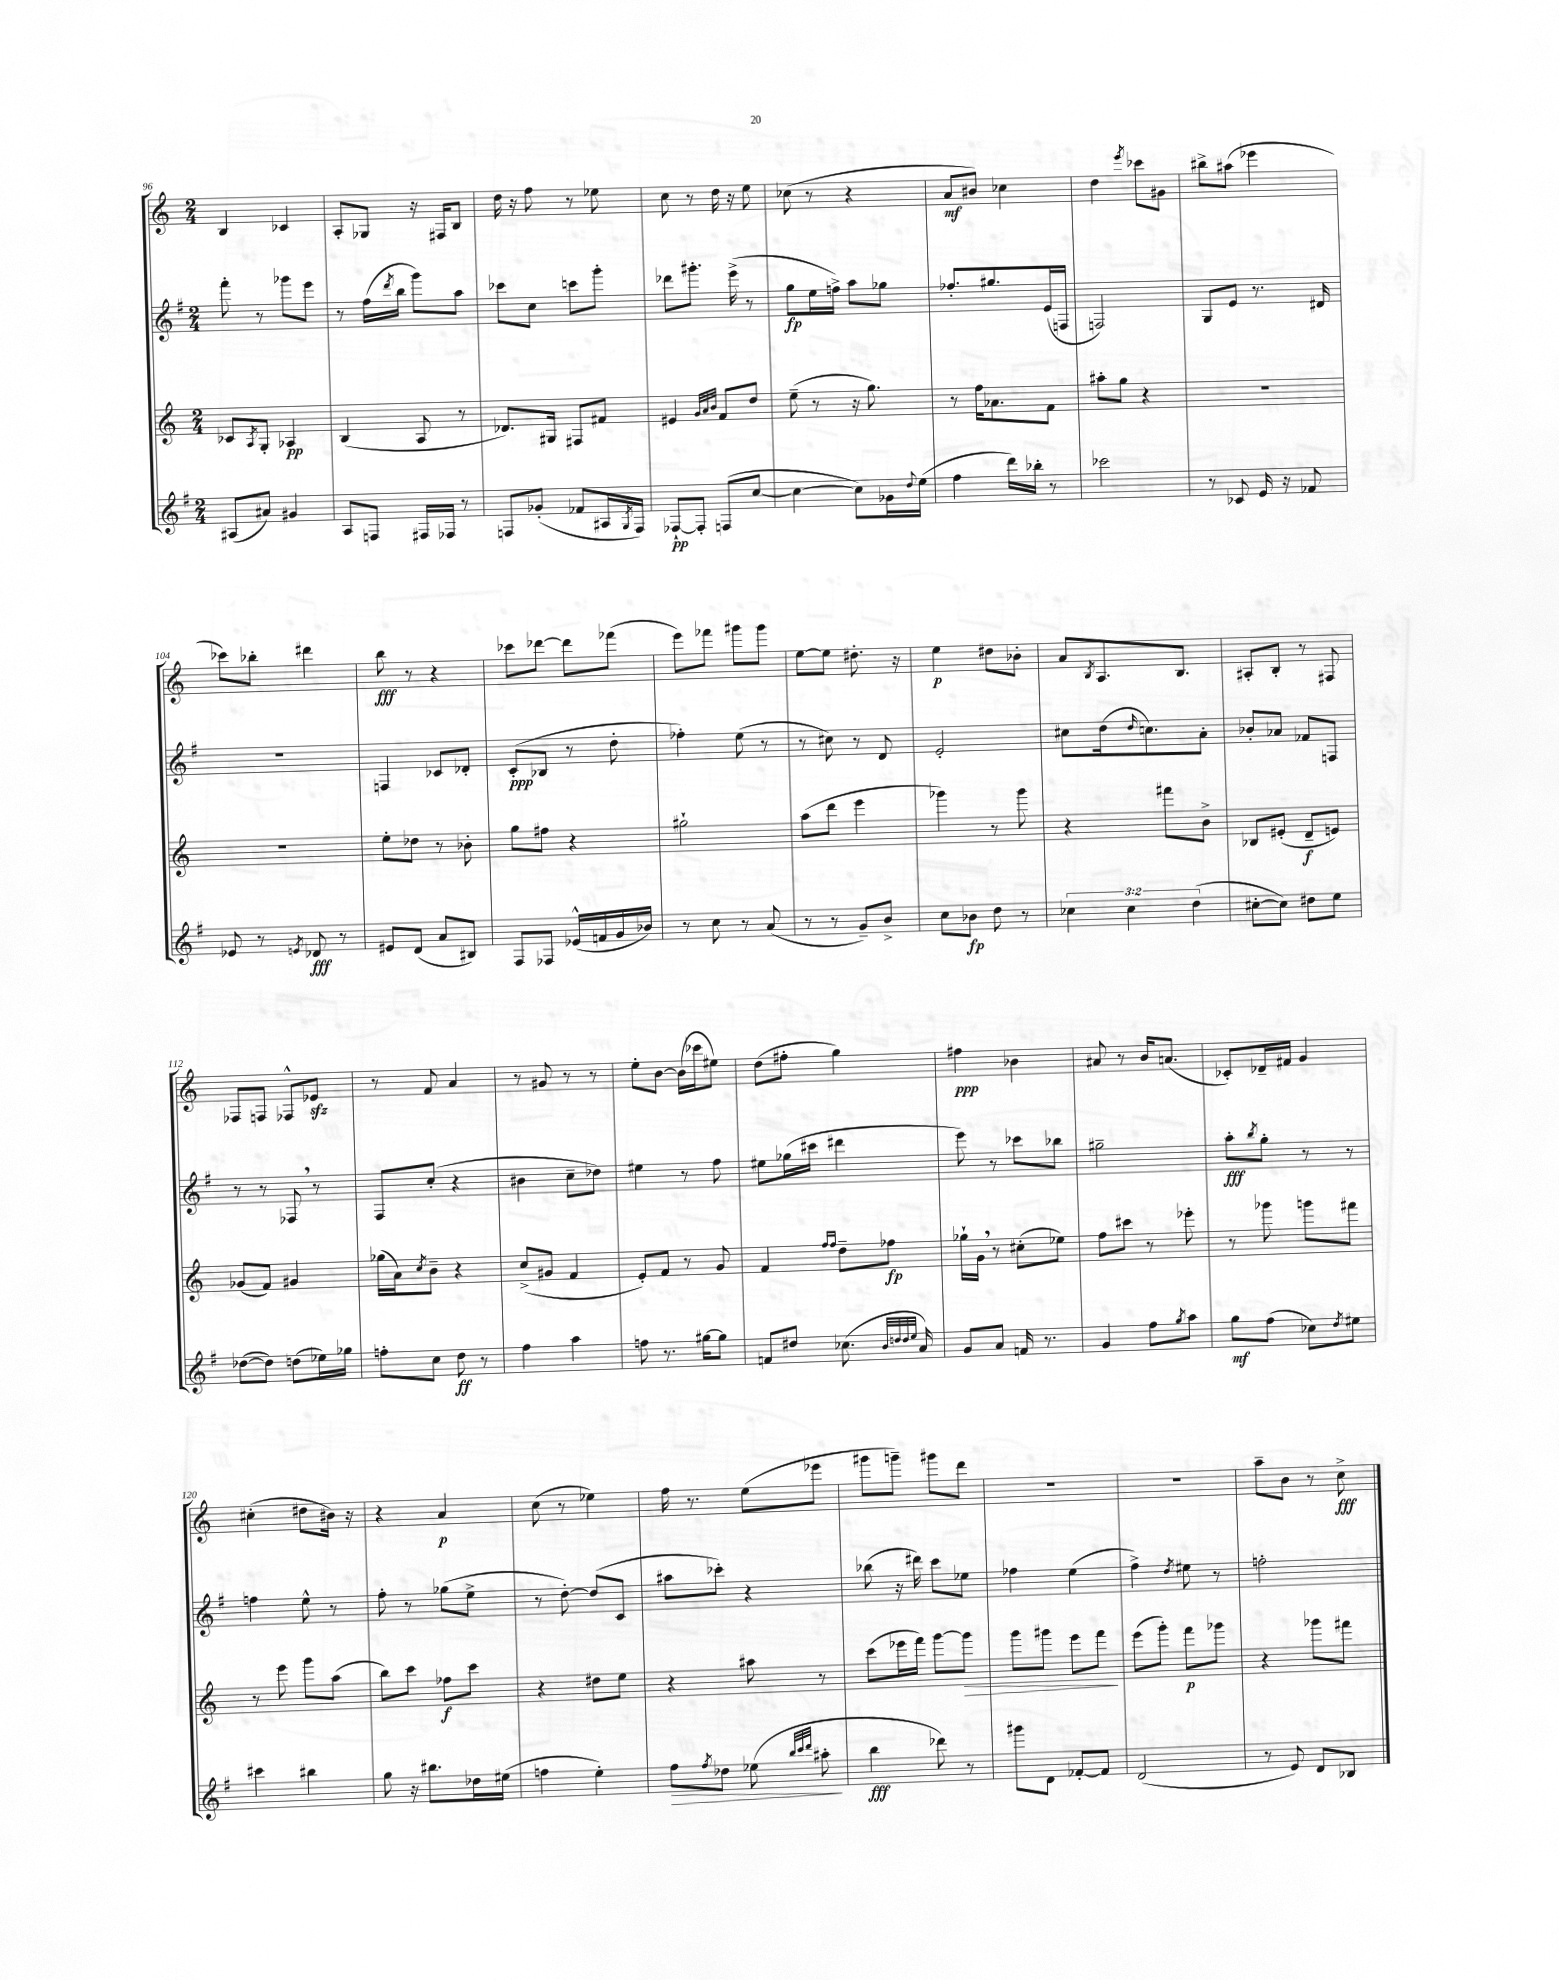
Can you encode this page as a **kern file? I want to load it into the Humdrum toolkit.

**kern	**kern	**kern	**kern
*staff4	*staff3	*staff2	*staff1
*clefG2	*clefG2	*clefG2	*clefG2
*k[f#]	*k[]	*k[f#]	*k[]
*M2/4	*M2/4	*M2/4	*M2/4
(8A#/L	8c-/L	8fff#'\	4B/
.	8qA/	.	.
8a#/J)	8G'/J	8r	.
4g#/	4A-/	8ggg-\L	4c-/
.	.	8eee\J	.
=	=	=	=
8A/L	(4B/	8r	8A'/L
8F/J	.	(16ff#\LL	8G-/J
.	.	8qddd/	.
.	.	16bb\JJ	.
16F#/LL	8A/	8ggg\L)	16r
16F-/JJ	.	.	16F#/LK
8r	8r	8aa\J	8B/J
=	=	=	=
8F/L	8.d-/L)	8ccc-\L	16dd\
.	.	.	16r
(8g-'/J	.	8cc\J	8ff\
.	16G#/Jk	.	.
8f-/L	8F#/L	8ccc\L	8r
16A#/L	8f#/J	8ggg'\J	8ee-\
8qG/	.	.	.
16F/JJ)	.	.	.
=	=	=	=
[8F-`/L	4e#/	8ddd-\L	8cc\
8F-'/]J	.	8.ggg#'\J	8r
.	32qqg/LLL	.	.
.	32qqa/	.	.
.	32qqb/JJJ	.	.
(8F/L	8f/L	.	16dd\
.	.	(16eee^\	16r
[8cc/J	8dd/J	8r	8ee\
=	=	=	=
4cc\_	(8ee~\	8gg\L	(8cc-\
.	8r	16ee\L	8r
.	.	16ff^\JJ)	.
8cc\]L)	16r	8aa\L	4r
.	8.gg\)	.	.
16g-\L	.	8gg-\J	.
8qqdd/	.	.	.
(16ee\JJ	.	.	.
=	=	=	=
4ff#\	8r	8.ff-'/L	8a/L
.	16ff\LK	.	8b#/J)
.	8.a-\	8.gg#/	.
16ddd\LL)	.	.	4cc-\
16bb-'\JJ	.	.	.
8r	8f\J	(16e/L	.
.	.	16F/JJ	.
=	=	=	=
2ccc-\	8aa#'\L	2F/)	4dd\
.	8gg\J	.	.
.	.	.	8qeee/
.	4r	.	8ccc-\L
.	.	.	8g#\J
=	=	=	=
8r	2r	8G/L	8bb#^\L
8c-/	.	8e/J	(8aa#\J
16e/	.	8.r	4eee-\
16r	.	.	.
8f-/	.	.	.
.	.	16d#/	.
=	=	=	=
8e-/	2r	2r	8ccc-\L)
8r	.	.	8bb-'\J
8qe/	.	.	.
8d-/	.	.	4ddd#\
8r	.	.	.
=	=	=	=
8e#/L	8ee'\L	4F/	8bb\
(8d/J	8dd-\J	.	8r
8a/L	8r	8c-/L	4r
8B#/J)	8b-'\	8d-'/J	.
=	=	=	=
8F#/L	8gg\L	(8c'/L	8ccc-\L
8F-/J	8ff#\J	8B-/J	[8ddd-\J
(16e-^^/LL	4r	8r	8ddd-\]L
16f/	.	.	.
16g/	.	8dd'\	(8fff-\J
16b-/JJ)	.	.	.
=	=	=	=
8r	2gg#`\	4ff-'\)	8eee\L)
8cc\	.	.	8fff-\J
8r	.	(8ee\	8ggg#\L
(8a/	.	8r	8ggg#\J
=	=	=	=
8r	(8aa\L	8r	[8ee\L
8r	8ddd\J	8cc#\)	8ee\]J
8g~/L)	4eee\	8r	8.dd#'\
8b^/J	.	8d/	.
.	.	.	16r
=	=	=	=
8cc\L	4ggg-\)	2e'/	4ee\
8b-\J	.	.	.
8dd\	8r	.	8dd#\L
8r	8ggg-\	.	8b-'\J
=	=	=	=
6cc-\	4r	8cc#\L	8a/L
.	.	.	8qB/
.	.	(16dd\k	8.A/
6cc-\	.	.	.
.	.	16qqdd/	.
.	.	8.cc\)	.
.	8fff#\L	.	.
.	.	.	8.B/J
(6dd\	.	.	.
.	8b^\J	8a'\J	.
=	=	=	=
[8cc#'\L	8B-/L	8b-'/L	8A#'/L
8cc#\]J)	(8e#'/J	8a-/J	8B'/J
8dd#\L	8d~/L	8f-/L	8r
8ee\J	8e/J)	8F/J	8F#/
=	=	=	=
([8dd-\L	(8g-/L	8r	8F-/L
8dd-\]J)	8f/J)	8r	8F/J
(8dd\L	4g#/	8F-/	8F-^^/L
16ee-\L)	.	8r	8e-/J
16gg-\JJ	.	.	.
=	=	=	=
8ff'\L	(16gg-\LL	8F#/L	8r
.	16a\J)	.	.
.	8qcc/	.	.
8cc\J	8b~\J	(8cc'/J	8f/
8dd\	4r	4r	4a/
8r	.	.	.
=	=	=	=
4ff#\	(8cc^/L	4b#\	8r
.	8g#/J	.	8g#/
4aa\	4f/	8cc~\L	8r
.	.	8dd-\J)	8r
=	=	=	=
8ff\	8e'/L)	4ee#\	8ee'\L
8.r	8f/J	.	[8b\J
.	8r	8r	(16b\]LL
[16gg#\LK	.	.	16ccc-\J
8gg#\]J	8g/	8ff#\	8ee#\J)
=	=	=	=
8f/L	4f/	8ee#\L	(8dd\L
8dd#/J	.	(16gg-\L	8ff#'\J
.	.	16ccc#\JJ	.
.	16qqff/LL	.	.
.	16qqff/JJ	.	.
(8.cc-\	8dd~\L	4ddd#\	4gg\)
.	8ff-\J	.	.
32qqb/LLL	.	.	.
32qqdd/	.	.	.
32qqdd/	.	.	.
32qqee/JJJ	.	.	.
16a/)	.	.	.
=	=	=	=
8g/L	16gg-`\LL	8eee\)	4ff#\
.	16g\JJ	.	.
8a/J	8r	8r	.
16f/	(8cc#'\L	8ccc-\L	4b-\
8.r	.	.	.
.	8ee-\J)	8bb-\J	.
=	=	=	=
4g/	8ff\L	2gg#~\	8a#/
.	8ccc#\J	.	8r
8ff#\L	8r	.	16b/LK
.	.	.	(8.a/J
8qgg/	.	.	.
8aa\J	8eee-'\	.	.
=	=	=	=
8gg\L	8r	8aa'\L	8c-'/L)
.	.	8qbb/	.
(8ff#\J	8ggg-\	8gg'\J	16d-~/L
.	.	.	16f#/JJ
8cc-\L)	8ggg\L	8r	4g/
8qdd/	.	.	.
8ee#\J	8fff#\J	8r	.
=	=	=	=
4ccc#\	8r	4ff\	(4cc#'\
.	8eee\	.	.
4bb#\	8ggg\L	8ee^^\	8dd#\L
.	(8aa\J	8r	16b#\Jk)
.	.	.	16r
=	=	=	=
8gg\	8bb\L)	8ff#'\	4r
16r	8ccc\J	8r	.
8.bb#\L	.	.	.
.	8ff-\L	(8gg-\L	4a/
16dd-\L	8ccc\J	8ee^\J	.
(16ee#\JJ	.	.	.
=	=	=	=
4ff\	4r	8r	(8cc\
.	.	[8dd'\)	8r
4ee'\)	8dd#\L	(8dd/]L	4ee-\)
.	8ee\J	8c/J	.
=	=	=	=
8ff#\L	4r	8aa#\L	16ff\
.	.	.	8.r
8qff#/	.	.	.
8dd-\J	.	8ccc-'\J)	.
(8ee-\	8aa#\	4r	(8ee\L
32qqbb/LLL	.	.	.
32qqccc/	.	.	.
32qqddd/JJJ	.	.	.
8aa#'\	8r	.	8eee-\J
=	=	=	=
4bb\	(8ccc\L	(8bb-\	8ggg#\L
.	16eee-\L	16r	8ggg~\J)
.	16fff\JJ)	16ddd#\)	.
8ddd-\)	[8ggg\L	8ccc\L	8ggg#\L
8r	8ggg\]J	8ee-\J	8ddd\J
=	=	=	=
8ggg#\L	8ggg\L	4ff-\	2r
8d\J	8ggg#\J	.	.
[8f-'/L	8eee\L	(4ee\	.
8f-/]J	8fff\J	.	.
=	=	=	=
(2d/	(8eee\L	4ff#^\)	2r
.	8ggg'\J)	.	.
.	.	8qdd/	.
.	8fff\L	8ee#\	.
.	8ggg-\J	8r	.
=	=	=	=
8r	4r	2ff'\	8aa~\L
8e/)	.	.	8b\J
8d/L	8ggg-\L	.	8r
8B-/J	8fff#\J	.	8cc^\
==	==	==	==
*-	*-	*-	*-
